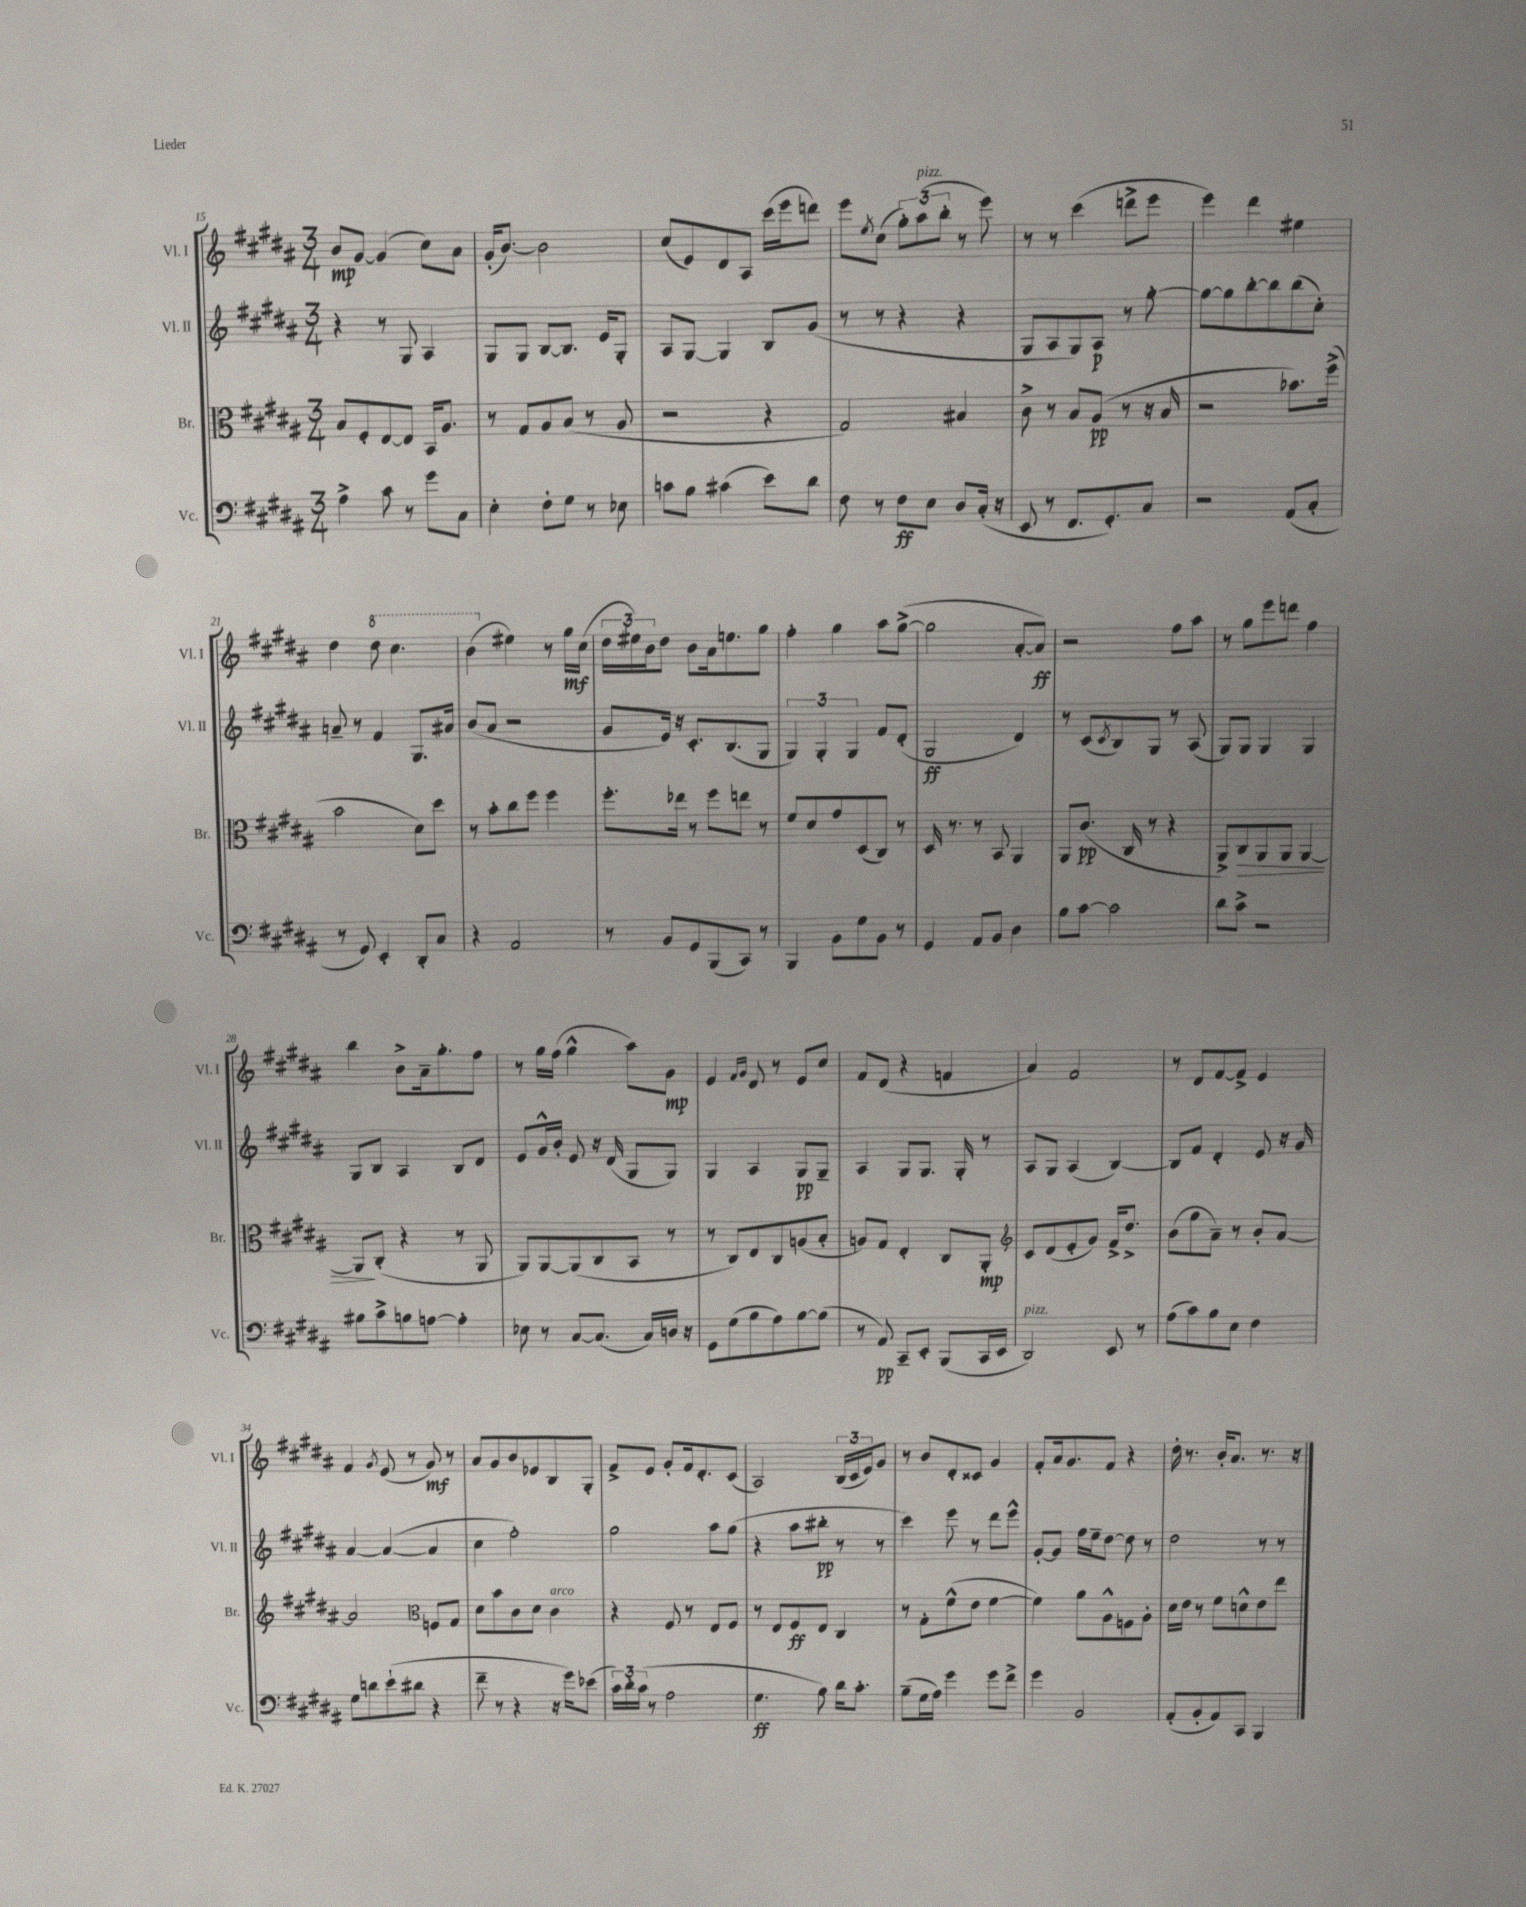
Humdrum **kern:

**kern	**kern	**kern	**kern
*staff4	*staff3	*staff2	*staff1
*clefF4	*clefC3	*clefG2	*clefG2
*k[f#c#g#d#a#]	*k[f#c#g#d#a#]	*k[f#c#g#d#a#]	*k[f#c#g#d#a#]
*M3/4	*M3/4	*M3/4	*M3/4
4A#^\	8B/L	4r	8b/L
.	8F#'/	.	[8g#/J
8c#\	[8E/	8r	(4g#/]
8r	8E/]J	8G#/	.
8g#\L	16BB/LK	4A#/	8cc#\L)
.	8.A#/J	.	.
8C#\J	.	.	8a#\J
=	=	=	=
4E'\	8r	8G#/L	(16g#'/LK
.	.	.	[8.b/J)
.	8G#/L	8G#/J	.
8F#'\L	8A#/	[8B/L	2b\]
8G#\J	(8B/J	8.B/]J	.
8r	8r	.	.
.	.	16e/LK	.
8E-\	8A#/	8G#'/J	.
=	=	=	=
8c\L	2r	8A#/L	(8cc#/L
8B\J	.	[8G#/J	8e/)
(4c#\	.	4G#/]	8d#/
.	.	.	8A#/J
8e\L)	4r	8B/L	(16ccc#\LL
.	.	.	16eee\J
8d#\J	.	(8g#/J	8ddd\J)
=	=	=	=
8F#\	2G#/)	8r	8eee\L
.	.	.	8qee/
8r	.	8r	(8cc#\J
8F#\L	.	4r	12gg#'\L)
.	.	.	(12aa#\
8E\J	.	.	.
.	.	.	12bb'\J
8D#/L	4B#/	4r	8r
(16C#'/Jk	.	.	8eee\)
16r	.	.	.
=	=	=	=
8EE/	8c#^\	8G#/L	8r
8r	8r	8A#/	8r
8.FF#/L	8B/L	8G#/)	(4ccc#\
.	(8A#/J	8A#/J	.
8.GG#'/)	.	.	.
.	8r	8r	8ddd^\L
8C#/J	16r	[8gg#'\	8eee\J
.	16B/	.	.
=	=	=	=
2r	2r	8gg#\_L	4eee\)
.	.	8gg#\]	.
.	.	[8bb'\	4ddd#\
.	.	8bb\]	.
(8AA#/L	8.b-\L)	(8bb\	4ee#\
8C#'/J	.	8cc#'\J)	.
.	(16ff#^\Jk	.	.
=	=	=	=
8r	2b\	8a~/	4dd#\
8GG#/)	.	8r	.
4EE'/	.	4f#/	8ddd#\
.	.	.	4.ccc#\
8DD#'/L	8d#\L)	8.G#/L	.
8C#/J	8dd#\J	.	.
.	.	16a#/Jk	.
=	=	=	=
4r	8r	(8b/L	(4bb\
.	8b'\L	8a#/J	.
2AA#/	8cc#\	2r	4ee#\)
.	8ff#\J	.	.
.	4ff#\	.	8r
.	.	.	16gg#\LL
.	.	.	(16cc#\JJ
=	=	=	=
8r	8.ff#'\L	8g#/L	24dd#\LL
.	.	.	24ee#\)
.	.	.	24b\J
8BB/L	.	16e/Jk)	8dd#\J
.	16ee-\Jk	16r	.
8GG#/	8r	8.c#'/L	8b\L
(8BBB/	8ff#\L	.	16a#\k
.	.	(8.B/	8.ee\
8CC#/J)	8ee\J	.	.
8r	8r	8G#/J	8gg#\J
=	=	=	=
4BBB/	8f#/L	6G#/)	4ff#'\
.	8d#/	.	.
.	.	6G#'/	.
8BB\L	8g#/	.	4gg#\
.	.	6G#/	.
8G#\	(8D#/	.	.
8BB\J	8C#/J)	8f#/L	8aa#\L
8r	8r	(8d#'/J	([8gg#^\J
=	=	=	=
4GG#/	16D#/	2G#/	2gg#\]
.	8.r	.	.
8AA#/L	8r	.	.
8BB/J	8BB/	.	.
4D#\	4AA#/	4d#/)	[8a#'/L
.	.	.	8a#/]J)
=	=	=	=
8B\L	8AA#/L	8r	2r
[8c#\J	(8.c#/J	(8c#/L	.
.	.	8qc#/	.
2c#\]	.	8B/)	.
.	16C#/	.	.
.	8r	8G#/J	.
.	4r	8r	8ff#\L
.	.	(8A#/	8aa#\J
=	=	=	=
8d#\L	8AA#^/L)	8G#/L)	8r
8c#^\J	8C#/	8G#/J	8gg#\L
2r	8AA#/	4G#/	8eee\
.	8AA#/J	.	8ddd\J
.	[4AA#/	4G#/	4ff#\
=	=	=	=
8B#\L	8AA#/]L	8G#/L	4bb\
8c#^\	(8C#'/J	8B/J	.
8B\	4r	4A#/	8b^\L
[8A\J	.	.	16a#~\k
.	.	.	8.gg#'\
4A'\]	8r	8B/L	.
.	8AA#/	8d#/J	8ff#\J
=	=	=	=
8E-\	8AA#/L)	8e/L	8r
8r	[8AA#/	16g#^^/L	16gg#\LL
.	.	16b'/JJ	(16ff#\JJ
[8C#/L	(8AA#/]	8e/	4gg#^^\
(8.C#/]J	8C#/	16r	.
.	.	(16d#/	.
.	8BB/J	8G#/L	8aa#\L)
16C#/LL)	.	.	.
16D/JJ	8r	8G#/J)	8g#\J
16r	.	.	.
=	=	=	=
8GG#\L	8r	4G#/	4e/
(8G#\	8C#/L)	.	.
.	.	.	16qqf#/LL
.	.	.	16qqg#/JJ
8B\	8E/	4A#/	8d#/
8A#\)	8C#/	.	8r
[8B\	(8A/	8G#/L	8e/L
(8B\]J	8B'/J	8G#~/J	8cc#/J
=	=	=	=
8r	8A/L)	4A#/	8f#/L
8AA#/)	8G#/J	.	(8d#/J
8CC#~/L	4E'/	8G#/L	4r
8EE'/J	.	8.G#/J	.
(8BBB/L	8C#/L	.	4f/
.	.	16G#'/	.
16CC#/L	8AA#'/J	8r	.
16EE/JJ	.	.	.
=	=	=	=
*	*clefG2	*	*
2DD#/)	8c#/L	8A#/L	4a#/)
.	(8d#/	8G#/J	.
.	8e'/	(4A#/	2f#/
.	8g#/J)	.	.
8EE/	16f#^/LK	[4B/)	.
.	8.dd#^/J	.	.
8r	.	.	.
=	=	=	=
(8A#\L	(8b\L	8B/]L	8r
8c#\)	8gg#\	8f#/J	8d#/L
8B\	8a#~\J)	4d#'/	[8f#/
8E\J	8r	.	8f#^/]J
4F#\	8b'/L	8e/	4e/
.	[8a#/J	16r	.
.	.	16g#/	.
=	=	=	=
8G#\L	2a#/]	[4a#/	4f#/
8d\	.	.	.
.	.	.	8qg#/
(8e`\	.	(4a#/_	(8e/
8d#\J	.	.	8r
*	*clefC3	*	*
4r	8F/L	4a#/]	8g#/)
.	8G#/J	.	8r
=	=	=	=
8f#~\	8d#\L	4cc#\	8a#/L
8r	8b\	.	8g#/
4r	8c#\	2ff#'\)	8b/
.	8d#\J	.	8e-/
16r	4c#\	.	8B/
16g#\LK)	.	.	.
(8e-\J	.	.	8G#'/J
=	=	=	=
24c#\LL)	4r	2gg#\	8f#^/L
24d#'\	.	.	.
(24c#\JJ	.	.	.
8r	.	.	8e/J
2A#\	8F#/	.	8g#'/L
.	8r	.	16f#/k
.	.	.	8.d#'/
.	8E/L	8aa#\L	.
.	8F#/J	(8gg#\J	(8c#/J
=	=	=	=
4.G#\	8r	4r	2A#/)
.	8E/L	.	.
.	8F#/	8aa#\L	.
8B\)	8E/J	8bb#'\J	.
16d#\LK	4C#/	8r	(24B/LL
.	.	.	24c#/
8.c#'\J	.	.	.
.	.	.	24e/J)
.	.	8r	8g#/J
=	=	=	=
(8B~\L	8r	4ccc#\)	8r
16G#\L	8G#'\L	.	8b/L
16A#\JJ)	.	.	.
4g#\	(8f#^^\	8eee\	8d#'/
.	8e\J	8r	8c##/J
8g#\L	[4f#\	8ddd#\L	4g#/
8f#^\J	.	8eee^^\J	.
=	=	=	=
4g#\	4f#\])	[8g#'/L	8f#'/L
.	.	8g#/]J	16a#/k
.	.	.	8.g#/
2BB/	8a#\L	16ff#\LL	.
.	.	16ee~\J	.
.	8A#^^\	[8dd#\J	8f#/J
.	8F\	8dd#\]	4r
.	8A#'\J	8r	.
=	=	=	=
(8AA#'/L	16d#\LL	2dd#\	16dd#'\
.	16e\JJ	.	8.r
8BB'/	8r	.	.
8AA#/)	8f#\L	.	16b'/LK
.	.	.	8.a#/J
8CC#/J	8d^^\	.	.
4BBB/	8e\	8r	8.r
.	8ee\J	8r	.
.	.	.	16r
==	==	==	==
*-	*-	*-	*-
